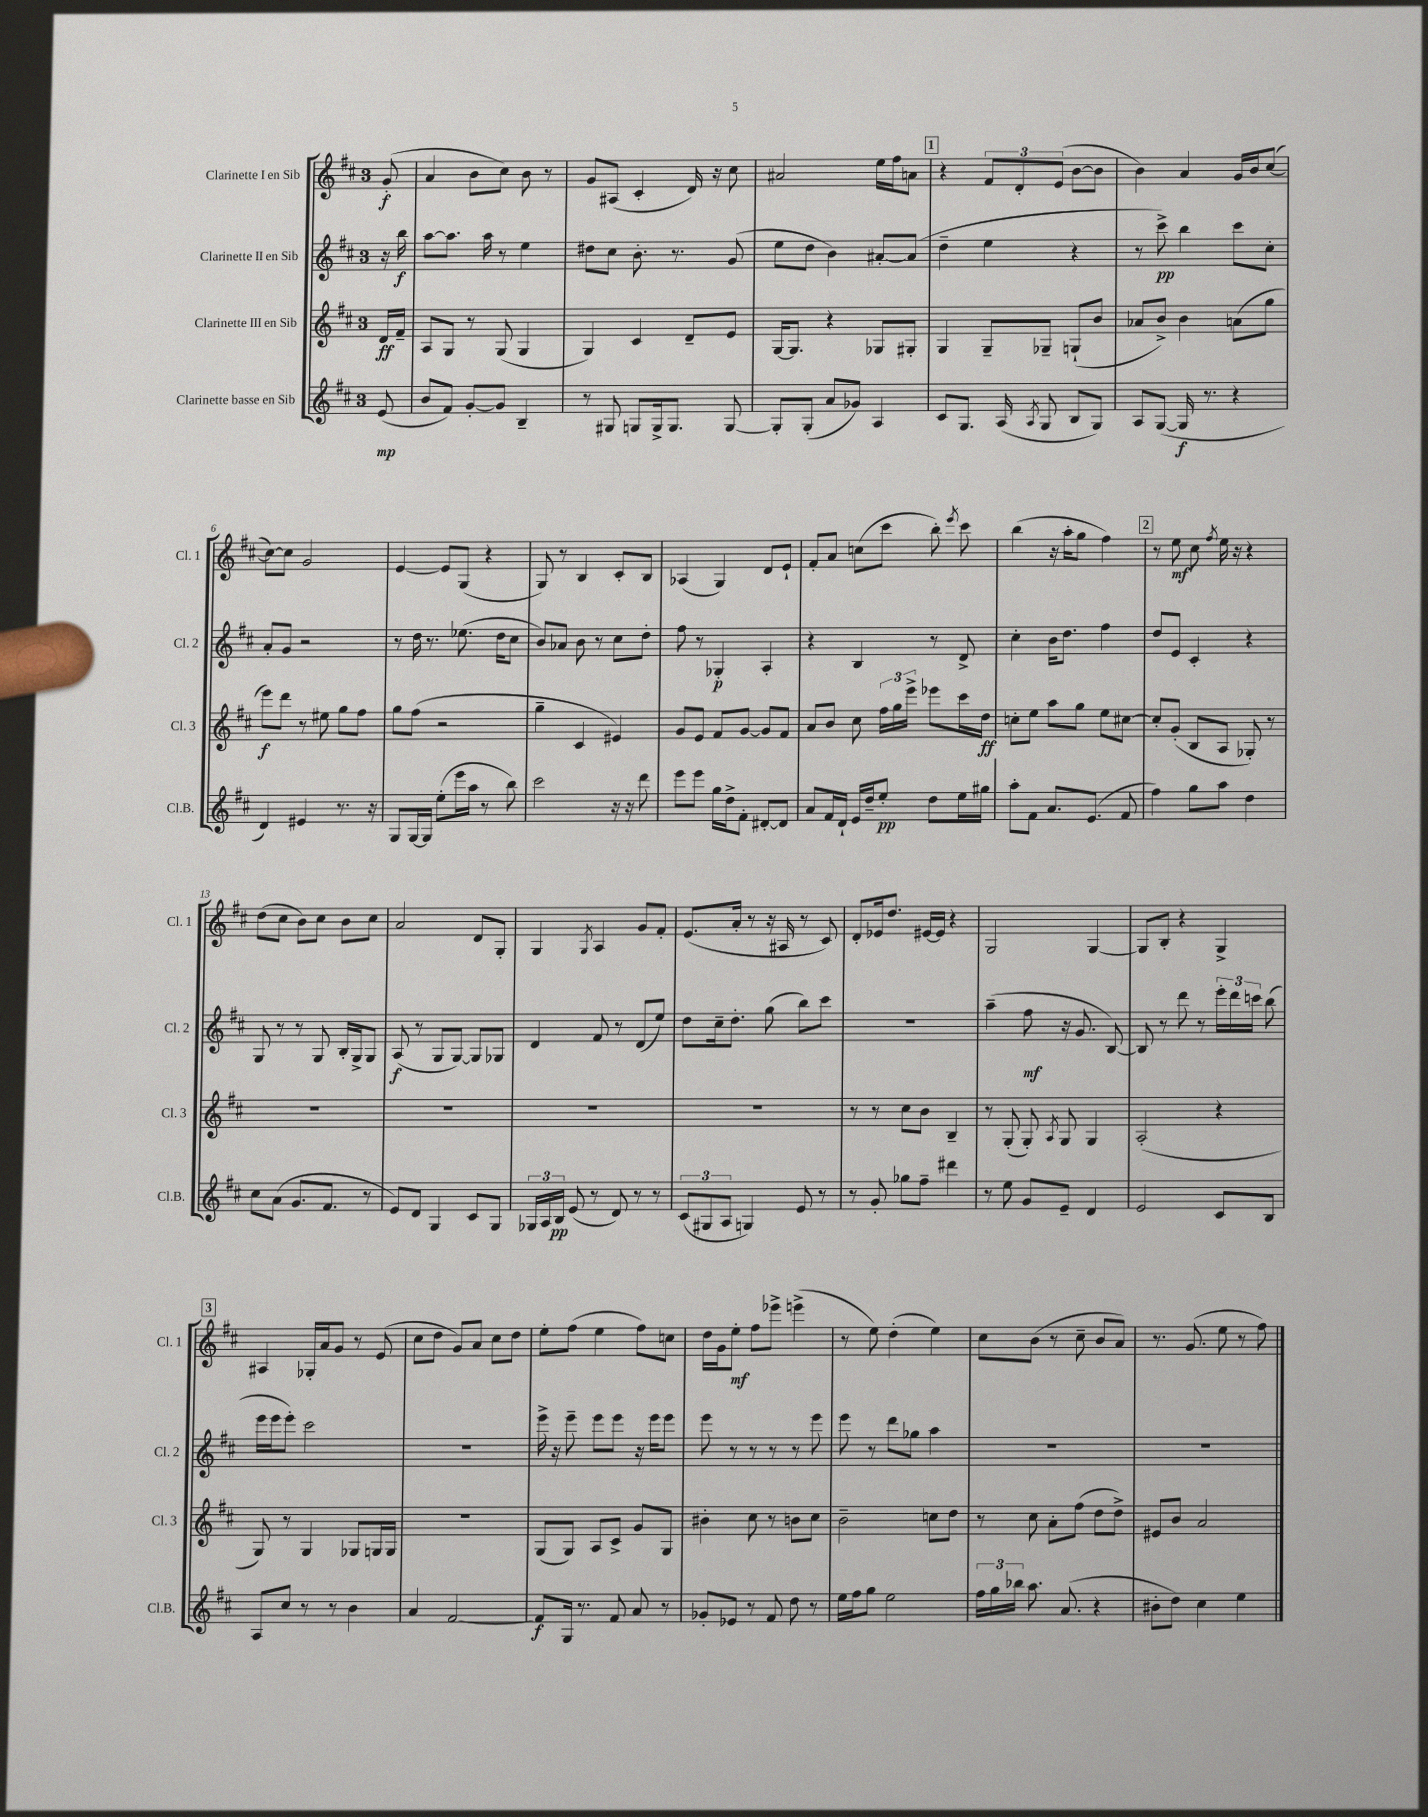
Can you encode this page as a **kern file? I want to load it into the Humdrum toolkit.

**kern	**dynam	**kern	**dynam	**kern	**dynam	**kern	**dynam
*part4	*part4	*part3	*part3	*part2	*part2	*part1	*part1
*staff4	*staff4	*staff3	*staff3	*staff2	*staff2	*staff1	*staff1
*I"Clarinette basse en Sib	*	*I"Clarinette III en Sib	*	*I"Clarinette II en Sib	*	*I"Clarinette I en Sib	*
*I'Cl.B.	*	*I'Cl. 3	*	*I'Cl. 2	*	*I'Cl. 1	*
*clefG2	*	*clefG2	*	*clefG2	*	*clefG2	*
*k[f#c#]	*	*k[f#c#]	*	*k[f#c#]	*	*k[f#c#]	*
*M3/4	*	*M3/4	*	*M3/4	*	*M3/4	*
=	=	=	=	=	=	=	=
(8e/	mp	16d/LL	ff	16r	.	(8g'/	f
.	.	16f#~/JJ	.	16bb\	f	.	.
=1	=1	=1	=1	=1	=1	=1	=1
8b/L	.	8A/L	.	[8aa\L	.	4a/	.
8f#/J)	.	8G/J	.	8.aa\J]	.	.	.
[8g'/L	.	8r	.	.	.	8b\L	.
.	.	.	.	16aa\	.	.	.
8g/J]	.	(8G/	.	8r	.	8cc#\J)	.
4B~/	.	4G/	.	4ee\	.	8b\	.
.	.	.	.	.	.	8r	.
=2	=2	=2	=2	=2	=2	=2	=2
8r	.	4G/)	.	8dd#X\L	.	8g/L	.
8G#X/	.	.	.	8cc#\J	.	(8A#X/J	.
8Gn/L	.	4c#/	.	8.b'\	.	4c#'/	.
16G^/k	.	.	.	.	.	.	.
8.G/J	.	.	.	8.r	.	.	.
.	.	8d~/L	.	.	.	16d/)	.
.	.	.	.	.	.	16r	.
[8G/	.	8e/J	.	(8g/	.	8cc#\	.
=3	=3	=3	=3	=3	=3	=3	=3
8G'/L]	.	[16G/KL	.	8ee\L	.	2a#X/	.
.	.	8.G/J]	.	.	.	.	.
(8G'/J	.	.	.	8dd\J	.	.	.
8a/L	.	4r	.	4b\)	.	.	.
8g-X/J)	.	.	.	.	.	.	.
4A/	.	8G-X/L	.	[8a#X'/L	.	16ee\LL	.
.	.	.	.	.	.	16ff#\J	.
.	.	8G#X'/J	.	(8a#/J]	.	8an\J	.
!!LO:REH:place=s1:t=1
=4	=4	=4	=4	=4	=4	=4	=4
8c#/L	.	4G/	.	4dd~\	.	4r	.
8.G/J	.	.	.	.	.	.	.
.	.	8G~/L	.	4ee\	.	12f#/L	.
(16A/	.	.	.	.	.	.	.
.	.	.	.	.	.	12d'/	.
8qA/	.	.	.	.	.	.	.
8G/	.	8G-X~/J	.	.	.	.	.
.	.	.	.	.	.	(12e/J	.
8B/L	.	(8Gn`/L	.	4r	.	[8b\L	.
8G/J)	.	8b/J	.	.	.	8b\J]	.
=5	=5	=5	=5	=5	=5	=5	=5
8A/L	.	8a-X/L	.	8r	.	4b\)	.
([8G/J	.	8b^/J)	.	8ccc#^\)	pp	.	.
16G/]	f	4b\	.	4bb\	.	4a/	.
8.r	.	.	.	.	.	.	.
4r	.	(8an\L	.	8ccc#\L	.	16g/LL	.
.	.	.	.	.	.	16b/J	.
.	.	8gg\J	.	8cc#'\J	.	([8cc#/J	.
!!LO:LB:g=z
=6	=6	=6	=6	=6	=6	=6	=6
4d/)	.	8eee\L)	f	8a'/L	.	8cc#\L_)	.
.	.	8ddd\J	.	8g/J	.	8cc#\J]	.
4e#X/	.	8r	.	2r	.	2g/	.
.	.	8ee#X\	.	.	.	.	.
8.r	.	8gg\L	.	.	.	.	.
.	.	8ff#\J	.	.	.	.	.
16r	.	.	.	.	.	.	.
=7	=7	=7	=7	=7	=7	=7	=7
8G/L	.	8gg\L	.	8r	.	[4e/	.
[16G/L	.	(8ff#\J	.	16dd\	.	.	.
16G/JJ]	.	.	.	8.r	.	.	.
(8ee'\L	.	2r	.	.	.	8e/L]	.
16eee\L	.	.	.	(8.ee-X\	.	(8G/J	.
16aa\JJ	.	.	.	.	.	.	.
8r	.	.	.	.	.	4r	.
.	.	.	.	16dd\KL	.	.	.
8bb\)	.	.	.	8cc#\J	.	.	.
=8	=8	=8	=8	=8	=8	=8	=8
2ccc#\	.	4gg~\	.	8b/L)	.	8G/)	.
.	.	.	.	8a-X/J	.	8r	.
.	.	4c#/	.	8b\	.	4B/	.
.	.	.	.	8r	.	.	.
16r	.	4e#X/)	.	8cc#\L	.	8c#'/L	.
16r	.	.	.	.	.	.	.
8ddd\	.	.	.	8dd'\J	.	8B/J	.
=9	=9	=9	=9	=9	=9	=9	=9
8eee\L	.	8g/L	.	8ff#\	.	(4A-X/	.
8eee\J	.	8e/J	.	8r	.	.	.
16gg\LL	.	8f#/L	.	4G-X'/	p	4G/)	.
16dd^\J	.	.	.	.	.	.	.
8f#'\J	.	[8g/J	.	.	.	.	.
[8d#X'/L	.	8g/L]	.	4A'/	.	8d/L	.
8d#/J]	.	8f#/J	.	.	.	8e`/J	.
=10	=10	=10	=10	=10	=10	=10	=10
8a/L	.	8a/L	.	4r	.	8f#'/L	.
16f#/L	.	8b/J	.	.	.	8a/J	.
16d`/JJ	.	.	.	.	.	.	.
16e/LL	.	8cc#\	.	4B/	.	(8ccn\L	.
16dd~/J	.	.	.	.	.	.	.
8ee'/J	pp	24ff#\LL	.	.	.	8ccc#\J	.
.	.	24gg\	.	.	.	.	.
.	.	24eee^\JJ	.	.	.	.	.
8dd\L	.	8eee-X\L	.	8r	.	8bb'\)	.
.	.	.	.	.	.	8qeee/	.
16ee\L	.	16ccc#\L	.	8d^/	.	8ccc#\	.
16gg#X\JJ	.	16dd\JJ	ff	.	.	.	.
=11	=11	=11	=11	=11	=11	=11	=11
8aa'\L	.	8ccn'\L	.	4cc#'\	.	(4bb\	.
8f#\J	.	8ee\J	.	.	.	.	.
8.a/L	.	8aa\L	.	16b\KL	.	16r	.
.	.	.	.	8.dd\J	.	16aa'\KL	.
.	.	8gg\J	.	.	.	8gg\J	.
(8.e/J	.	.	.	.	.	.	.
.	.	8ee\L	.	4ff#\	.	4ff#\)	.
8f#/	.	[8cc#X\J	.	.	.	.	.
!!LO:REH:place=s1:t=2
=12	=12	=12	=12	=12	=12	=12	=12
4ff#\)	.	8cc#'/L]	.	8dd/L	.	8r	.
.	.	(8g'/J	.	8e/J	.	8ee\	mf
8gg\L	.	8B/L	.	4c#'/	.	8cc#\	.
.	.	.	.	.	.	8qff#/	.
8aa\J	.	8A/J	.	.	.	16ee\	.
.	.	.	.	.	.	16r	.
4dd\	.	8G-X'/)	.	4r	.	4r	.
.	.	8r	.	.	.	.	.
!!LO:LB:g=z
=13	=13	=13	=13	=13	=13	=13	=13
8cc#\L	.	2.r	.	8G/	.	(8dd\L	.
(8a\J	.	.	.	8r	.	8cc#\J	.
8.g/L	.	.	.	8r	.	8b\L)	.
.	.	.	.	8G/	.	8cc#\J	.
8.f#/J	.	.	.	.	.	.	.
.	.	.	.	16B'/LL	.	8b\L	.
.	.	.	.	16G^/J	.	.	.
8r	.	.	.	8G/J	.	8cc#\J	.
=14	=14	=14	=14	=14	=14	=14	=14
8e/L)	.	2.r	.	(8A/	f	2a/	.
8d/J	.	.	.	8r	.	.	.
4G/	.	.	.	8G/L	.	.	.
.	.	.	.	[8G/J)	.	.	.
8c#/L	.	.	.	8G/L]	.	8d/L	.
8G/J	.	.	.	8G-X/J	.	8G'/J	.
=15	=15	=15	=15	=15	=15	=15	=15
24G-X/LL	.	2.r	.	4d/	.	4G/	.
24A/	.	.	.	.	.	.	.
24B/JJ	pp	.	.	.	.	.	.
(8e/	.	.	.	.	.	.	.
.	.	.	.	.	.	8qG/	.
8r	.	.	.	8f#/	.	4A/	.
8d/)	.	.	.	8r	.	.	.
8r	.	.	.	(8d/L	.	8g/L	.
8r	.	.	.	8ee/J)	.	8f#'/J	.
=16	=16	=16	=16	=16	=16	=16	=16
(12c#/L	.	2.r	.	8dd\L	.	(8.e/L	.
12G#X/	.	.	.	.	.	.	.
.	.	.	.	16cc#~\k	.	.	.
12A/J	.	.	.	.	.	.	.
.	.	.	.	8.dd'\J	.	16a'/Jk	.
4Gn/)	.	.	.	.	.	8r	.
.	.	.	.	(8gg\	.	16r	.
.	.	.	.	.	.	16A#X/	.
8e/	.	.	.	8bb\L)	.	8r	.
8r	.	.	.	8ccc#\J	.	8c#/)	.
=17	=17	=17	=17	=17	=17	=17	=17
8r	.	8r	.	2.r	.	8d'/L	.
8g'/	.	8r	.	.	.	16e-X/k	.
.	.	.	.	.	.	8.dd/J	.
8gg-X\L	.	8cc#\L	.	.	.	.	.
8ff#~\J	.	8b\J	.	.	.	[16e#X/LL	.
.	.	.	.	.	.	16e#/JJ]	.
4ddd#X\	.	4B~/	.	.	.	4r	.
=18	=18	=18	=18	=18	=18	=18	=18
8r	.	8r	.	(4aa~\	.	2G/	.
8ee\	.	(8G'/	.	.	.	.	.
8g/L	.	8G'/)	.	8ff#\	mf	.	.
.	.	8qA/	.	.	.	.	.
8e~/J	.	8G/	.	16r	.	.	.
.	.	.	.	8.g/	.	.	.
4d/	.	4G/	.	.	.	[4G/	.
.	.	.	.	[8B/)	.	.	.
=19	=19	=19	=19	=19	=19	=19	=19
2e/	.	(2A'/	.	8B/]	.	8G/L]	.
.	.	.	.	8r	.	8B'/J	.
.	.	.	.	8ddd\	.	4r	.
.	.	.	.	8r	.	.	.
8c#/L	.	4r	.	24eee'\LL	.	4G^/	.
.	.	.	.	24ddd\	.	.	.
.	.	.	.	24cccn\JJ	.	.	.
8B/J	.	.	.	(8bb\	.	.	.
!!LO:LB:g=z
!!LO:REH:place=s1:t=3
=20	=20	=20	=20	=20	=20	=20	=20
8A/L	.	8G/)	.	16eee\LL	.	4A#X/	.
.	.	.	.	16eee\J	.	.	.
8cc#/J	.	8r	.	8eee'\J)	.	.	.
8r	.	4G/	.	2ccc#\	.	16G-X'/LL	.
.	.	.	.	.	.	16a/J	.
8r	.	.	.	.	.	8g/J	.
4b\	.	8G-X/L	.	.	.	8r	.
.	.	16Gn/L	.	.	.	(8e/	.
.	.	16G/JJ	.	.	.	.	.
=21	=21	=21	=21	=21	=21	=21	=21
4a/	.	2.r	.	2.r	.	8cc#\L	.
.	.	.	.	.	.	8dd\J	.
[2f#/	.	.	.	.	.	8g/L)	.
.	.	.	.	.	.	8a/J	.
.	.	.	.	.	.	8cc#\L	.
.	.	.	.	.	.	8dd\J	.
=22	=22	=22	=22	=22	=22	=22	=22
8f#/L]	f	(8G/L	.	16eee^\	.	8ee'\L	.
.	.	.	.	16r	.	.	.
16G/Jk	.	8G/J)	.	8eee~\	.	(8ff#\J	.
8.r	.	.	.	.	.	.	.
.	.	8A/L	.	8eee\L	.	4ee\	.
8f#/	.	8c#^/J	.	8eee\J	.	.	.
8a/	.	8g/L	.	16r	.	8ff#\L)	.
.	.	.	.	16eee\KL	.	.	.
8r	.	8G/J	.	8eee\J	.	8ccn\J	.
=23	=23	=23	=23	=23	=23	=23	=23
8g-X'/L	.	4b#X'\	.	8eee\	.	16dd\LL	.
.	.	.	.	.	.	16g\J	.
8e-X/J	.	.	.	8r	.	8ee'\J	mf
8r	.	8cc#\	.	8r	.	8ff#\L	.
8f#/	.	8r	.	8r	.	8eee-X^\J	.
8dd\	.	8bn\L	.	8r	.	(4eeen^\	.
8r	.	8cc#\J	.	8eee\	.	.	.
=24	=24	=24	=24	=24	=24	=24	=24
16ee\LL	.	2b~\	.	8eee\	.	8r	.
16ff#\J	.	.	.	.	.	.	.
8gg\J	.	.	.	8r	.	8ee\)	.
2ee\	.	.	.	8ddd\L	.	(4dd'\	.
.	.	.	.	8gg-X\J	.	.	.
.	.	8ccn\L	.	4aa\	.	4ee\)	.
.	.	8dd\J	.	.	.	.	.
=25	=25	=25	=25	=25	=25	=25	=25
24ff#\LL	.	8r	.	2.r	.	8cc#\L	.
24gg\	.	.	.	.	.	.	.
24bb-X\JJ	.	.	.	.	.	.	.
8.aa\	.	8cc#\	.	.	.	(8b\J	.
.	.	8a'\L	.	.	.	8r	.
(8.a/	.	.	.	.	.	.	.
.	.	(8ff#\J	.	.	.	8cc#~\	.
4r	.	8dd\L	.	.	.	8b/L	.
.	.	8dd^\J)	.	.	.	8a/J)	.
=26	=26	=26	=26	=26	=26	=26	=26
8b#X'\L	.	8e#X/L	.	2.r	.	8.r	.
8dd\J)	.	8b/J	.	.	.	.	.
.	.	.	.	.	.	(8.g/	.
4cc#\	.	2a/	.	.	.	.	.
.	.	.	.	.	.	8ee\	.
4ee\	.	.	.	.	.	8r	.
.	.	.	.	.	.	8ff#\)	.
==	==	==	==	==	==	==	==
*-	*-	*-	*-	*-	*-	*-	*-
